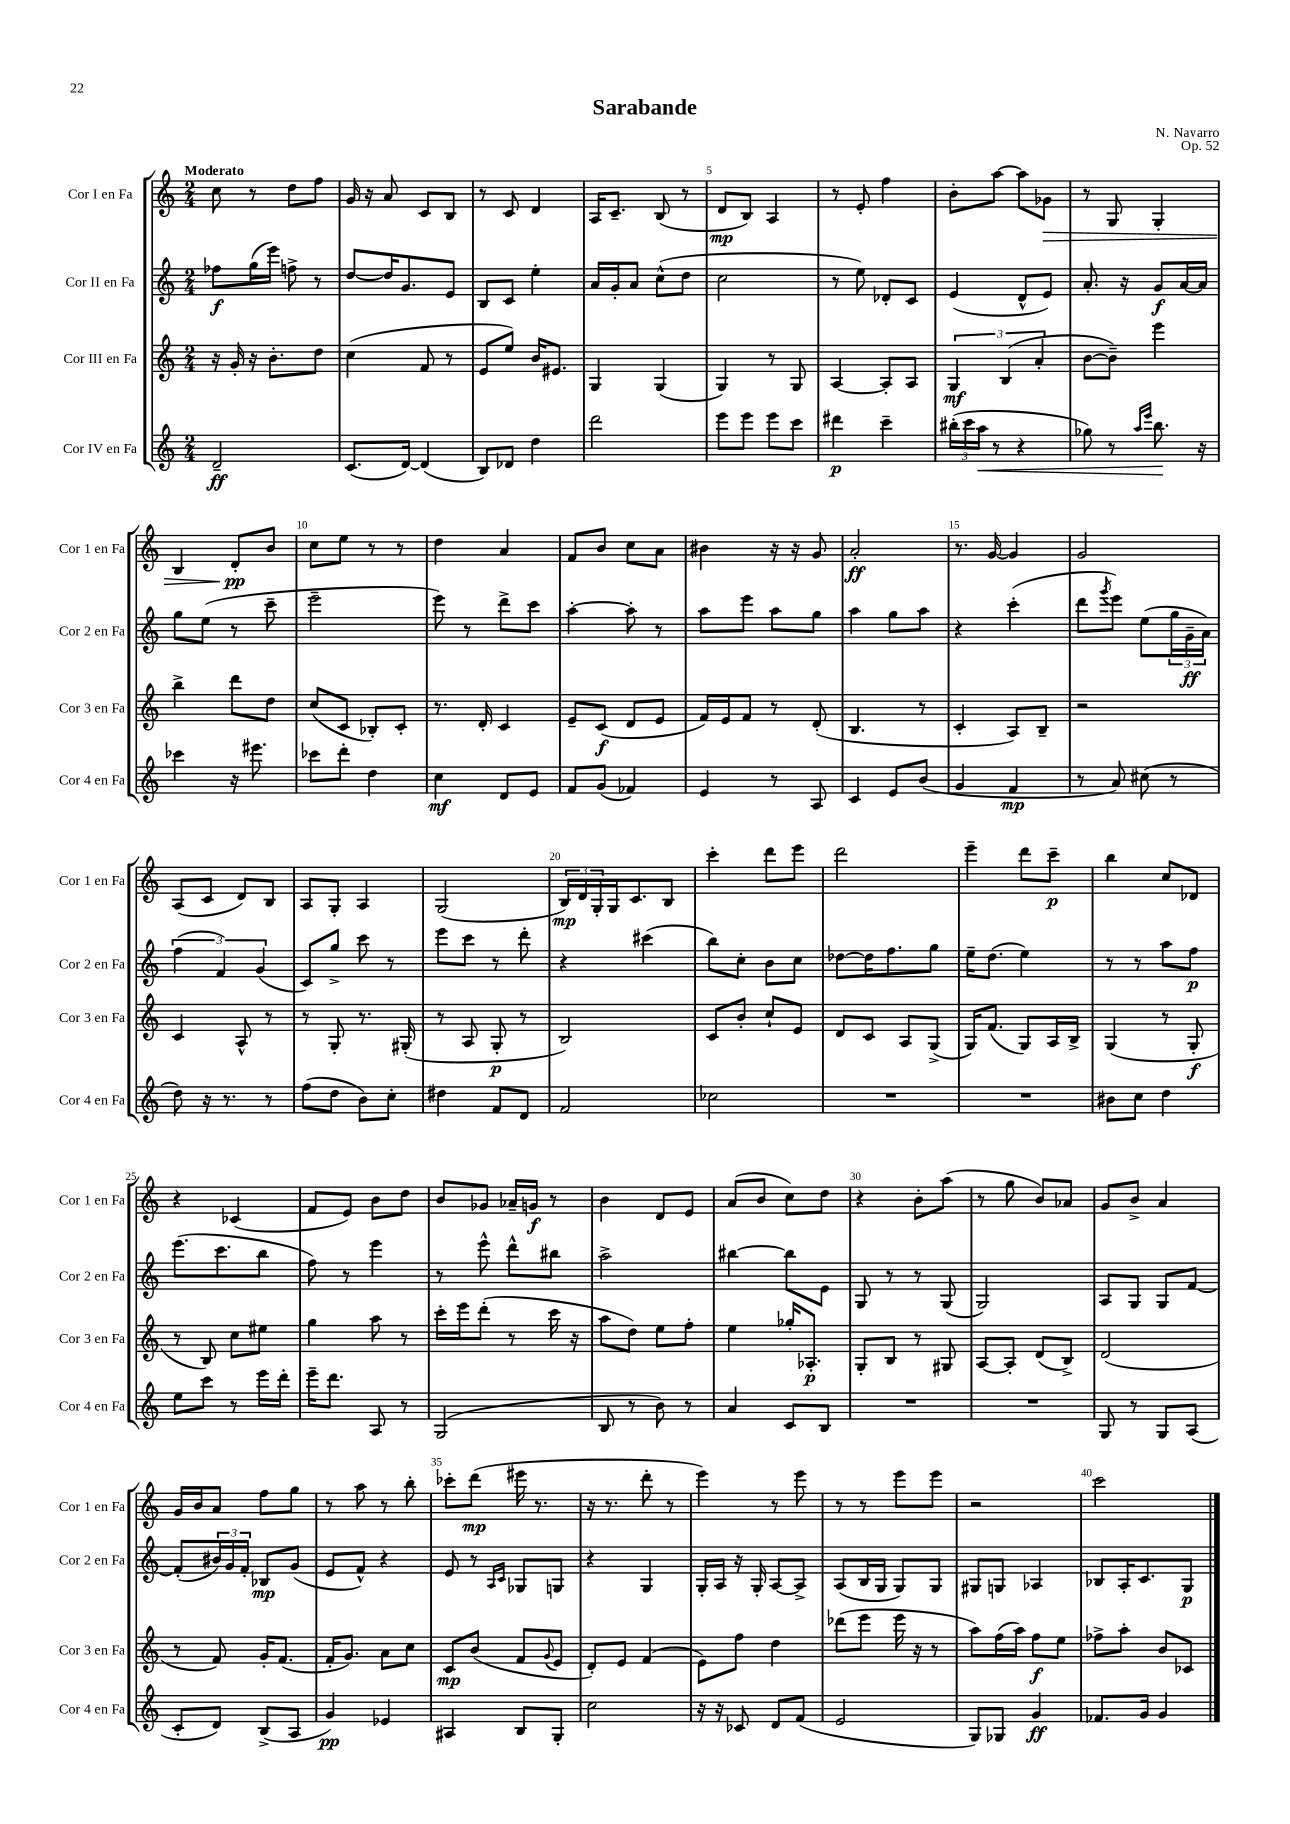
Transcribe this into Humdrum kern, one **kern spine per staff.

**kern	**kern	**kern	**kern
*staff4	*staff3	*staff2	*staff1
*clefG2	*clefG2	*clefG2	*clefG2
*k[]	*k[]	*k[]	*k[]
*M2/4	*M2/4	*M2/4	*M2/4
2d~	16r	8ff-	8cc
.	16g'	.	.
.	16r	(16gg	8r
.	8.b'	16eee)	.
.	.	8ff^	8dd
.	8dd	8r	8ff
=	=	=	=
(8.c	(4cc	[8dd	16g
.	.	.	16r
.	.	16dd]	8a
[16d)	.	8.g	.
(4d]	8f	.	8c
.	8r	8e	8B
=	=	=	=
8B)	8e	8B	8r
8d-	8ee)	8c	8c
4dd	16b	4ee'	4d
.	8.e#	.	.
=	=	=	=
2ddd	4G	16a	16A
.	.	16g'	8.c~
.	.	8a	.
.	(4G	(8cc^^	(8B
.	.	8dd	8r
=	=	=	=
8eee	4G)	2cc	8d
8eee	.	.	8B)
8eee	8r	.	4A
8ccc	8G	.	.
=	=	=	=
4ddd#	[4A	8r	8r
.	.	8ee)	8e'
4ccc~	8A']	8d-'	4ff
.	8A	8c	.
=	=	=	=
(24bb#'	6G	(4e	8b'
24ccc	.	.	.
24aa	.	.	.
8r	.	.	[8aa
.	(6B	.	.
4r	.	8d^^	8aa]
.	6a'	.	.
.	.	8e)	8g-
=	=	=	=
8gg-)	[8b	8.a'	8r
8r	8b~])	.	8G
.	.	16r	.
16qqaa	.	.	.
16qqeee	.	.	.
8.bb	4eee	8g	4G'
.	.	[16a	.
16r	.	16a]	.
=	=	=	=
4ccc-	4bb^	8gg	4B
.	.	(8ee	.
16r	8ddd	8r	8d'
8.eee#	.	.	.
.	8dd	8ccc~	8b
=	=	=	=
8ccc-	(8cc	2eee~	8cc
8ddd'	8c	.	8ee
4dd	8B-')	.	8r
.	8c'	.	8r
=	=	=	=
4cc	8.r	8eee)	4dd
.	.	8r	.
.	16d'	.	.
8d	4c	8ddd^	4a
8e	.	8ccc	.
=	=	=	=
8f	8e~	[4aa'	8f
(8g	(8c	.	8b
4f-)	8d	8aa']	8cc
.	8e	8r	8a
=	=	=	=
4e	16f)	8aa	4b#
.	16e	.	.
.	8f	8eee	.
8r	8r	8aa	16r
.	.	.	16r
8A	(8d'	8gg	8g
=	=	=	=
4c	4.B	4aa	2a'
8e	.	8gg	.
(8b	8r	8aa	.
=	=	=	=
4g	4c'	4r	8.r
.	.	.	[16g
4f	8A)	(4ccc'	4g]
.	8B~	.	.
=	=	=	=
8r	2r	8ddd	2g
.	.	8qggg	.
8a)	.	8eee)	.
(8cc#	.	(8ee	.
8r	.	24gg	.
.	.	24g~	.
.	.	24a)	.
=	=	=	=
8dd)	4c	(6ff	(8A
16r	.	.	8c
.	.	6f)	.
8.r	.	.	.
.	8A^^	.	8d)
.	.	(6g	.
8r	8r	.	8B
=	=	=	=
(8ff	8r	8c)	8A
8dd	8G'	8gg^	8G'
8b)	8.r	8ccc	4A
8cc'	.	8r	.
.	(16G#'	.	.
=	=	=	=
4dd#	8r	8eee	(2G
.	8A	8ccc	.
8f	8G'	8r	.
8d	8r	8ddd'	.
=	=	=	=
2f	2B)	4r	24B)
.	.	.	24d
.	.	.	24G'
.	.	.	16G
.	.	.	8.c
.	.	(4ccc#	.
.	.	.	8B
=	=	=	=
2cc-	8c	8bb)	4ccc'
.	8b'	8cc'	.
.	8cc`	8b	8ddd
.	8e	8cc	8eee
=	=	=	=
2r	8d	[8dd-	2ddd
.	8c	16dd-]	.
.	.	8.ff	.
.	8A	.	.
.	(8G^	8gg	.
=	=	=	=
2r	16G)	16ee~	4eee~
.	(8.f	(8.dd	.
.	8G)	4ee)	8ddd
.	16A	.	8ccc~
.	16B^	.	.
=	=	=	=
8b#	(4G	8r	4bb
8cc	.	8r	.
4dd	8r	8aa	8cc
.	8G'	8ff	8d-
=	=	=	=
8ee	8r	(8.eee	4r
8ccc	8B)	.	.
.	.	8.ccc	.
8r	8cc	.	(4c-
16eee	8ee#	8bb	.
16ddd'	.	.	.
=	=	=	=
16eee~	4gg	8ff)	8f
8.ddd	.	.	.
.	.	8r	8e)
8A	8aa	4eee	8b
8r	8r	.	8dd
=	=	=	=
(2G	16ccc'	8r	8b
.	16eee	.	.
.	(8ddd'	8eee^^	8g-
.	8r	8ddd^^	16a-~
.	.	.	16g
.	16ccc	8bb#	8r
.	16r	.	.
=	=	=	=
8B	8aa	2aa^	4b
8r	8dd)	.	.
8b)	8ee	.	8d
8r	8ff'	.	8e
=	=	=	=
4a	4ee	[4bb#	(8a
.	.	.	8b
8c	16gg-'	8bb#]	8cc)
.	8.A-'	.	.
8B	.	8e	8dd
=	=	=	=
2r	8G'	8G	4r
.	8B	8r	.
.	8r	8r	8b'
.	8G#	(8G	(8aa
=	=	=	=
2r	[8A	2G)	8r
.	8A']	.	8gg
.	(8d	.	8b)
.	8B^)	.	8a-
=	=	=	=
8G	(2d	8A	8g
8r	.	8G	8b^
8G	.	8G	4a
(8A	.	[8f	.
=	=	=	=
8c'	8r	(8f']	16g
.	.	.	16b
8d)	8f)	24b#)	8a
.	.	24g	.
.	.	24f'	.
(8B^	16g'	8B-	8ff
.	(8.f	.	.
8A	.	(8g	8gg
=	=	=	=
4g)	16f'	8e	8r
.	8.g)	.	.
.	.	8f^^)	8aa
4e-	8a	4r	8r
.	8cc	.	8bb'
=	=	=	=
4A#	8c	8e	8ccc-'
.	(8b	8r	(8ddd
.	.	16qqA	.
.	.	16qqc	.
8B	8f	8G-	16eee#
.	.	.	8.r
.	8qqg	.	.
8G'	8e	8G	.
=	=	=	=
2cc	8d')	4r	16r
.	.	.	8.r
.	8e	.	.
.	(4f	4G	8ddd'
.	.	.	8r
=	=	=	=
16r	8e)	16G'	4eee)
16r	.	16A	.
8c-	8ff	16r	.
.	.	16G'	.
8d	4dd	[8A	8r
(8f	.	8A^]	8eee
=	=	=	=
2e	(8ddd-	(8A	8r
.	8eee	16B	8r
.	.	16G	.
.	16eee	8G)	8eee
.	16r	.	.
.	8r	8G	8eee
=	=	=	=
8G)	8aa)	8G#	2r
8G-	(16ff	8G	.
.	16aa)	.	.
4g	8ff	4A-	.
.	8ee	.	.
=	=	=	=
8.f-	8ff-^	8B-	2ccc
.	8aa'	16A'	.
16g	.	8.c	.
4g	8b	.	.
.	8c-	8G	.
==	==	==	==
*-	*-	*-	*-
